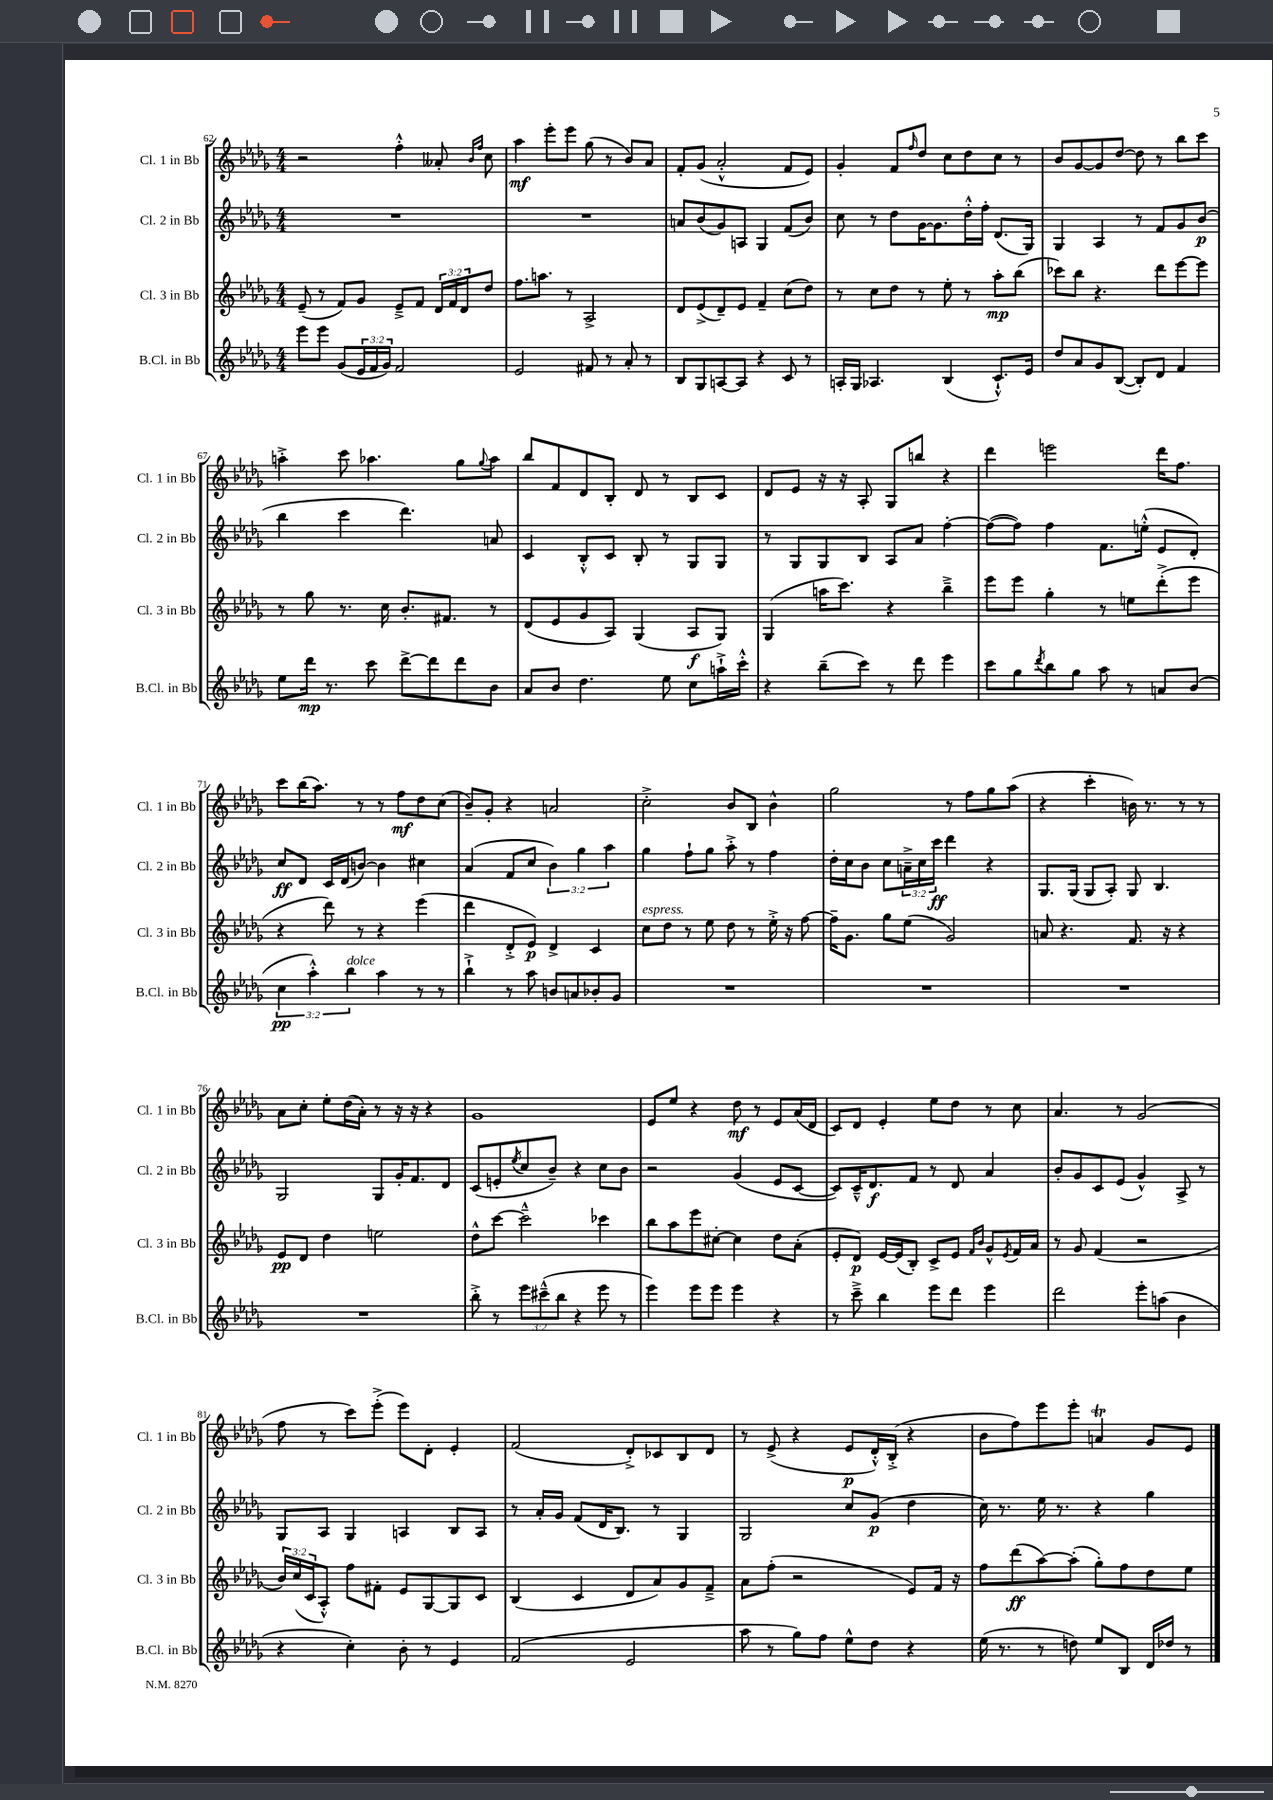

**kern	**dynam	**kern	**dynam	**kern	**dynam	**kern	**dynam
*part4	*part4	*part3	*part3	*part2	*part2	*part1	*part1
*staff4	*staff4	*staff3	*staff3	*staff2	*staff2	*staff1	*staff1
*I"B.Cl. in Bb	*	*I"Cl. 3 in Bb	*	*I"Cl. 2 in Bb	*	*I"Cl. 1 in Bb	*
*I'B.Cl. in Bb	*	*I'Cl. 3 in Bb	*	*I'Cl. 2 in Bb	*	*I'Cl. 1 in Bb	*
*clefG2	*	*clefG2	*	*clefG2	*	*clefG2	*
*k[b-e-a-d-g-]	*	*k[b-e-a-d-g-]	*	*k[b-e-a-d-g-]	*	*k[b-e-a-d-g-]	*
*M4/4	*	*M4/4	*	*M4/4	*	*M4/4	*
=62	=62	=62	=62	=62	=62	=62	=62
8eee-\L	.	(8e-~/	.	1r	.	2r	.
8eee-\J	.	8r	.	.	.	.	.
(8g-/L	.	8f/L)	.	.	.	.	.
24e-/L	.	8g-/J	.	.	.	.	.
24f/	.	.	.	.	.	.	.
24g-/JJ)	.	.	.	.	.	.	.
2f/	.	8e-~^/L	.	.	.	4ff'^^\	.
.	.	8f/J	.	.	.	.	.
.	.	24d-/LL	.	.	.	8a--X'/	.
.	.	24f/	.	.	.	.	.
.	.	24d-/J	.	.	.	.	.
.	.	.	.	.	.	16qqb-/LL	.
.	.	.	.	.	.	16qqff/JJ	.
.	.	8dd-/J	.	.	.	8cc\	.
=63	=63	=63	=63	=63	=63	=63	=63
2e-/	.	8.ff\L	.	1r	.	4aa-\	mf
.	.	8.aan\J	.	.	.	.	.
.	.	.	.	.	.	8eee-'\L	.
.	.	8r	.	.	.	8eee-\J	.
8f#X/	.	2A-^/	.	.	.	(8gg-\	.
8r	.	.	.	.	.	8r	.
8a-'/	.	.	.	.	.	8b-/L)	.
8r	.	.	.	.	.	8a-/J	.
=64	=64	=64	=64	=64	=64	=64	=64
8B-/L	.	8d-/L	.	8an/L	.	8f'/L	.
8G-/	.	(8e-^/	.	(8b-/	.	(8g-/J	.
[8An/	.	8d-~/)	.	8g-/)	.	2a-'^^/	.
8A/J]	.	8e-/J	.	8An/J	.	.	.
4r	.	4f~/	.	4G-/	.	.	.
8c/	.	(8cc\L	.	(8f/L	.	8f/L	.
8r	.	8dd-\J)	.	8b-/J)	.	8e-/J)	.
=65	=65	=65	=65	=65	=65	=65	=65
16An'/LL	.	8r	.	8cc\	.	4g-'/	.
16G-/JJ	.	.	.	.	.	.	.
4.A-X/	.	8cc\L	.	8r	.	.	.
.	.	8dd-\J	.	8dd-\L	.	8f/L	.
.	.	.	.	.	.	16qqff/	.
.	.	8r	.	[16g-\K	.	8dd-/J	.
.	.	.	.	8.g-\]	.	.	.
(4B-/	.	8ee-'\	.	.	.	8cc\L	.
.	.	8r	.	16dd-'^^\L	.	8dd-\	.
.	.	.	.	16ff'\JJ	.	.	.
8.c`^^/L)	.	8aa-'\L	mp	(8.d-/L	.	8cc\J	.
.	.	(8bb-\J	.	.	.	8r	.
16e-/Jk	.	.	.	16G-/Jk)	.	.	.
=66	=66	=66	=66	=66	=66	=66	=66
8dd-/L	.	8ccc-X\L)	.	4G-/	.	8b-/L	.
8a-/	.	8bb-\J	.	.	.	[8g-/	.
8g-/	.	4.r	.	4A-/	.	8g-/]	.
([8B-/J	.	.	.	.	.	[8dd-/J	.
8B-'/L])	.	.	.	8r	.	8dd-\]	.
8d-/J	.	8ddd-\L	.	8f/L	.	8r	.
4f/	.	[8eee-\	.	8g-/	.	8bb-\L	.
.	.	8eee-\J]	.	(8b-/J	p	8ccc\J	.
!!LO:LB:g=z
=67	=67	=67	=67	=67	=67	=67	=67
8ee-\L	.	8r	.	4bb-\	.	4aan'^\	.
16ddd-\Jk	mp	8gg-\	.	.	.	.	.
8.r	.	.	.	.	.	.	.
.	.	8.r	.	4ccc\	.	8ccc\	.
8ccc\	.	.	.	.	.	4.aa-X\	.
.	.	16cc\	.	.	.	.	.
[8ddd-^\L	.	8.b-'/L	.	4.ddd-\)	.	.	.
8ddd-\]	.	.	.	.	.	.	.
.	.	8.f#X/J	.	.	.	.	.
8ddd-\	.	.	.	.	.	8gg-\L	.
.	.	.	.	.	.	8qqgg-/	.
8b-\J	.	8r	.	8an/	.	8aa-\J	.
=68	=68	=68	=68	=68	=68	=68	=68
8a-/L	.	(8d-/L	.	4c/	.	8bb-/L	.
8b-/J	.	8e-/	.	.	.	8f/	.
4.dd-\	.	8g-/	.	8B-'^^/L	.	8d-/	.
.	.	8A-/J)	.	8c/J	.	8B-'/J	.
.	.	(4G-/	.	8B-'/	.	8d-/	.
8ee-\	.	.	.	8r	.	8r	.
8cc\L	.	8A-/L	f	8G-/L	.	8B-/L	.
16aan`^\L	.	8G-/J)	.	8G-/J	.	8c/J	.
16ccc'^^\JJ	.	.	.	.	.	.	.
=69	=69	=69	=69	=69	=69	=69	=69
4r	.	(4G-/	.	8r	.	8d-/L	.
.	.	.	.	8G-/L	.	8e-/J	.
(8bb-~\L	.	16aan\KL	.	8G-/	.	16r	.
.	.	8.ccc\J)	.	.	.	16r	.
8ccc\J)	.	.	.	8B-/J	.	8A-'/	.
8r	.	4r	.	8A-/L	.	8G-/L	.
8ddd-\	.	.	.	8a-/J	.	8bbn/J	.
4eee-\	.	4bb-~^\	.	[4ff'\	.	4r	.
=70	=70	=70	=70	=70	=70	=70	=70
8ccc\L	.	8eee-\L	.	(8ff\L_	.	4ddd-\	.
8gg-\	.	8eee-\J	.	8ff\J])	.	.	.
8qddd-/	.	.	.	.	.	.	.
8bb-\	.	4gg-'\	.	4ff\	.	2eeen\	.
8gg-\J	.	.	.	.	.	.	.
8aa-\	.	8r	.	8.f\L	.	.	.
8r	.	8een\L	.	.	.	.	.
.	.	.	.	(16een'^^\Jk	.	.	.
8an/L	.	(8ddd-'^\	.	8e-/L	.	16ddd-\KL	.
.	.	.	.	.	.	8.ff\J	.
(8b-/J	.	8eee-\J	.	8d-'/J)	.	.	.
!!LO:LB:g=z
=71	=71	=71	=71	=71	=71	=71	=71
6cc\	pp	4r	.	8cc/L	ff	8ccc\L	.
.	.	.	.	8d-/J	.	(16bb-\K	.
6aa-'^^\)	.	.	.	.	.	.	.
.	.	.	.	.	.	8.aa-\J)	.
.	.	8ddd-\)	.	16c/LL	.	.	.
.	.	.	.	(16d-/J	.	.	.
!LO:TX:a:i:t=dolce	!	!	!	!	!	!	!
6bb-\	.	.	.	.	.	.	.
.	.	8r	.	[8bn/J)	.	8r	.
4aa-\	.	4r	.	4b\]	.	8r	.
.	.	.	.	.	.	8ff\L	mf
8r	.	(4eee-\	.	4cc#X\	.	8dd-\	.
8r	.	.	.	.	.	(8cc\J	.
=72	=72	=72	=72	=72	=72	=72	=72
4bb-`^\	.	4ddd-\	.	(4a-/	.	8b-~/L)	.
.	.	.	.	.	.	8g-'/J	.
8r	.	8d-'^/L	.	8f/L	.	4r	.
8aa-\	.	8e-/J)	p	8cc/J	.	.	.
8bn/L	.	4d-^/	.	6b-\)	.	2an/	.
8an/	.	.	.	.	.	.	.
.	.	.	.	6gg-\	.	.	.
8b-X'/	.	4c/	.	.	.	.	.
.	.	.	.	6aa-\	.	.	.
8g-/J	.	.	.	.	.	.	.
=73	=73	=73	=73	=73	=73	=73	=73
!	!	!LO:TX:a:i:t=espress.	!	!	!	!	!
1r	.	8cc\L	.	4gg-\	.	2cc'^\	.
.	.	8dd-\J	.	.	.	.	.
.	.	8r	.	8ff`\L	.	.	.
.	.	8ee-\	.	8gg-\J	.	.	.
.	.	8dd-\	.	8aa-'^\	.	8b-/L	.
.	.	8r	.	8r	.	8B-/J	.
.	.	16ee-'^\	.	4ff\	.	4b-^^\	.
.	.	16r	.	.	.	.	.
.	.	[8ff\	.	.	.	.	.
=74	=74	=74	=74	=74	=74	=74	=74
1r	.	16ff~\KL]	.	16dd-'\LL	.	2gg-\	.
.	.	8.g-\J	.	16cc\J	.	.	.
.	.	.	.	8b-\J	.	.	.
.	.	8gg-\L	.	8cc\L	.	.	.
.	.	(8ee-\J	.	24an~^\L	.	.	.
.	.	.	.	24cc\	.	.	.
.	.	.	.	24ccc\JJ	ff	.	.
.	.	2g-/)	.	4ddd-\	.	8r	.
.	.	.	.	.	.	8ff\L	.
.	.	.	.	4r	.	8gg-\	.
.	.	.	.	.	.	(8aa-\J	.
=75	=75	=75	=75	=75	=75	=75	=75
1r	.	8an/	.	8.G-/L	.	4r	.
.	.	4.r	.	.	.	.	.
.	.	.	.	(16G-/Jk	.	.	.
.	.	.	.	8G-/L	.	4ccc'\	.
.	.	.	.	8A-'/J)	.	.	.
.	.	8.f/	.	8G-/	.	16bn\)	.
.	.	.	.	.	.	8.r	.
.	.	.	.	4.B-/	.	.	.
.	.	16r	.	.	.	.	.
.	.	4r	.	.	.	8r	.
.	.	.	.	.	.	8r	.
!!LO:LB:g=z
=76	=76	=76	=76	=76	=76	=76	=76
1r	.	8e-/L	pp	2G-/	.	8a-\L	.
.	.	8d-/J	.	.	.	8cc'\J	.
.	.	4dd-\	.	.	.	8ee-'\L	.
.	.	.	.	.	.	(16dd-\L	.
.	.	.	.	.	.	16a-'\JJ)	.
.	.	2een\	.	8G-/L	.	8r	.
.	.	.	.	16g-'/K	.	16r	.
.	.	.	.	8.f/	.	16r	.
.	.	.	.	.	.	4r	.
.	.	.	.	8d-/J	.	.	.
=77	=77	=77	=77	=77	=77	=77	=77
8bb-'^\	.	8dd-^^\L	.	(8c/L	.	1g-	.
8r	.	[8ccc\J	.	8en'/	.	.	.
.	.	.	.	8qee-/	.	.	.
12eee-\L	.	2ccc~^^\]	.	8cc/	.	.	.
(12ccc#X~^^\	.	.	.	.	.	.	.
.	.	.	.	8b-~/J)	.	.	.
12bb-\J	.	.	.	.	.	.	.
4r	.	.	.	4r	.	.	.
8eee-\	.	4ccc-X\	.	8cc\L	.	.	.
8r	.	.	.	8b-\J	.	.	.
=78	=78	=78	=78	=78	=78	=78	=78
4eee-\)	.	8bb-\L	.	2r	.	8e-/L	.
.	.	8aa-\	.	.	.	8ee-/J	.
8eee-\L	.	8eee-\	.	.	.	4r	.
8eee-\J	.	[8cc#X'\J	.	.	.	.	.
4eee-\	.	4cc#\]	.	(4g-/	.	8dd-\	mf
.	.	.	.	.	.	8r	.
4r	.	8dd-\L	.	8e-/L	.	8e-/L	.
.	.	(8a-'\J	.	[8c/J	.	(16a-/L	.
.	.	.	.	.	.	16d-/JJ	.
=79	=79	=79	=79	=79	=79	=79	=79
8r	.	8e-'/L	.	8c/L])	.	8c/L)	.
8ccc~^\	.	8d-/J)	p	16c~^^/K	.	8d-/J	.
.	.	.	.	8.d-/	f	.	.
4bb-\	.	[16e-/LL	.	.	.	4e-'/	.
.	.	(16e-/J]	.	.	.	.	.
.	.	8B-'/J)	.	8f/J	.	.	.
8eee-\L	.	8c^/L	.	8r	.	8ee-\L	.
8ddd-\J	.	8e-/J	.	8d-/	.	8dd-\J	.
.	.	16qqf/LL	.	.	.	.	.
.	.	16qqb-/JJ	.	.	.	.	.
4eee-\	.	8g-^^/L	.	4a-/	.	8r	.
.	.	8qe-/	.	.	.	.	.
.	.	16f/L	.	.	.	8cc\	.
.	.	16a-/JJ	.	.	.	.	.
=80	=80	=80	=80	=80	=80	=80	=80
2ddd-\	.	8r	.	8b-'/L	.	4.a-/	.
.	.	8g-/	.	8g-/	.	.	.
.	.	(4f/	.	8c/	.	.	.
.	.	.	.	(8e-/J	.	8r	.
8eee-'\L	.	2r	.	4g-^^/)	.	(2g-/	.
(8aan\J	.	.	.	.	.	.	.
4b-\	.	.	.	8A-^/	.	.	.
.	.	.	.	8r	.	.	.
!!LO:LB:g=z
=81	=81	=81	=81	=81	=81	=81	=81
4r	.	24b-/LL)	.	8G-/L	.	8ff\	.
.	.	(24cc/	.	.	.	.	.
.	.	24c/J	.	.	.	.	.
.	.	8A-'^^/J)	.	8A-/J	.	8r	.
4cc'\)	.	8ff\L	.	4G-/	.	8ccc\L)	.
.	.	8f#X'\J	.	.	.	(8eee-'^\J	.
8b-'\	.	8e-/L	.	4An/	.	8eee-\L)	.
8r	.	[8G-/	.	.	.	8d-'\J	.
4e-/	.	8G-/]	.	8B-/L	.	4e-'/	.
.	.	8c/J	.	8A/J	.	.	.
=82	=82	=82	=82	=82	=82	=82	=82
(2f/	.	(4B-/	.	8r	.	(2f/	.
.	.	.	.	16a-'/LL	.	.	.
.	.	.	.	16g-/JJ	.	.	.
.	.	4c/	.	(8f/L	.	.	.
.	.	.	.	16d-/K	.	.	.
.	.	.	.	8.B-/J)	.	.	.
2e-/	.	8d-/L	.	.	.	8d-'^/L)	.
.	.	8a-/)	.	8r	.	8c-X/	.
.	.	8g-/	.	4G-/	.	8B-/	.
.	.	8f~^/J	.	.	.	8d-/J	.
=83	=83	=83	=83	=83	=83	=83	=83
8aa-\	.	8a-\L	.	2G-/	.	8r	.
8r	.	(8ff'\J	.	.	.	(8e-^/	.
8gg-\L)	.	2r	.	.	.	4r	.
8ff\J	.	.	.	.	.	.	.
8ee-^^\L	.	.	.	8cc/L	.	8e-/L	p
8dd-\J	.	.	.	(8g-/J	p	16d-'^^/L)	.
.	.	.	.	.	.	(16B-'^/JJ	.
4r	.	8e-/L)	.	4dd-\	.	4r	.
.	.	16f/Jk	.	.	.	.	.
.	.	16r	.	.	.	.	.
=84	=84	=84	=84	=84	=84	=84	=84
(16ee-\	.	8ff\L	.	16cc\)	.	8b-\L	.
8.r	.	.	.	8.r	.	.	.
.	.	(8ddd-\	ff	.	.	8ff\)	.
8r	.	[8aa-\)	.	16ee-\	.	8eee-\	.
.	.	.	.	8.r	.	.	.
8ddn\)	.	(8aa-'\J]	.	.	.	8eee-'\J	.
8ee-/L	.	8gg-'\L)	.	4r	.	4ant/	.
8B-/J	.	8ff\	.	.	.	.	.
16d-/LL	.	8dd-\	.	4gg-\	.	8g-/L	.
16dd-X/JJ	.	.	.	.	.	.	.
8r	.	8ee-\J	.	.	.	8e-/J	.
==	==	==	==	==	==	==	==
*-	*-	*-	*-	*-	*-	*-	*-
